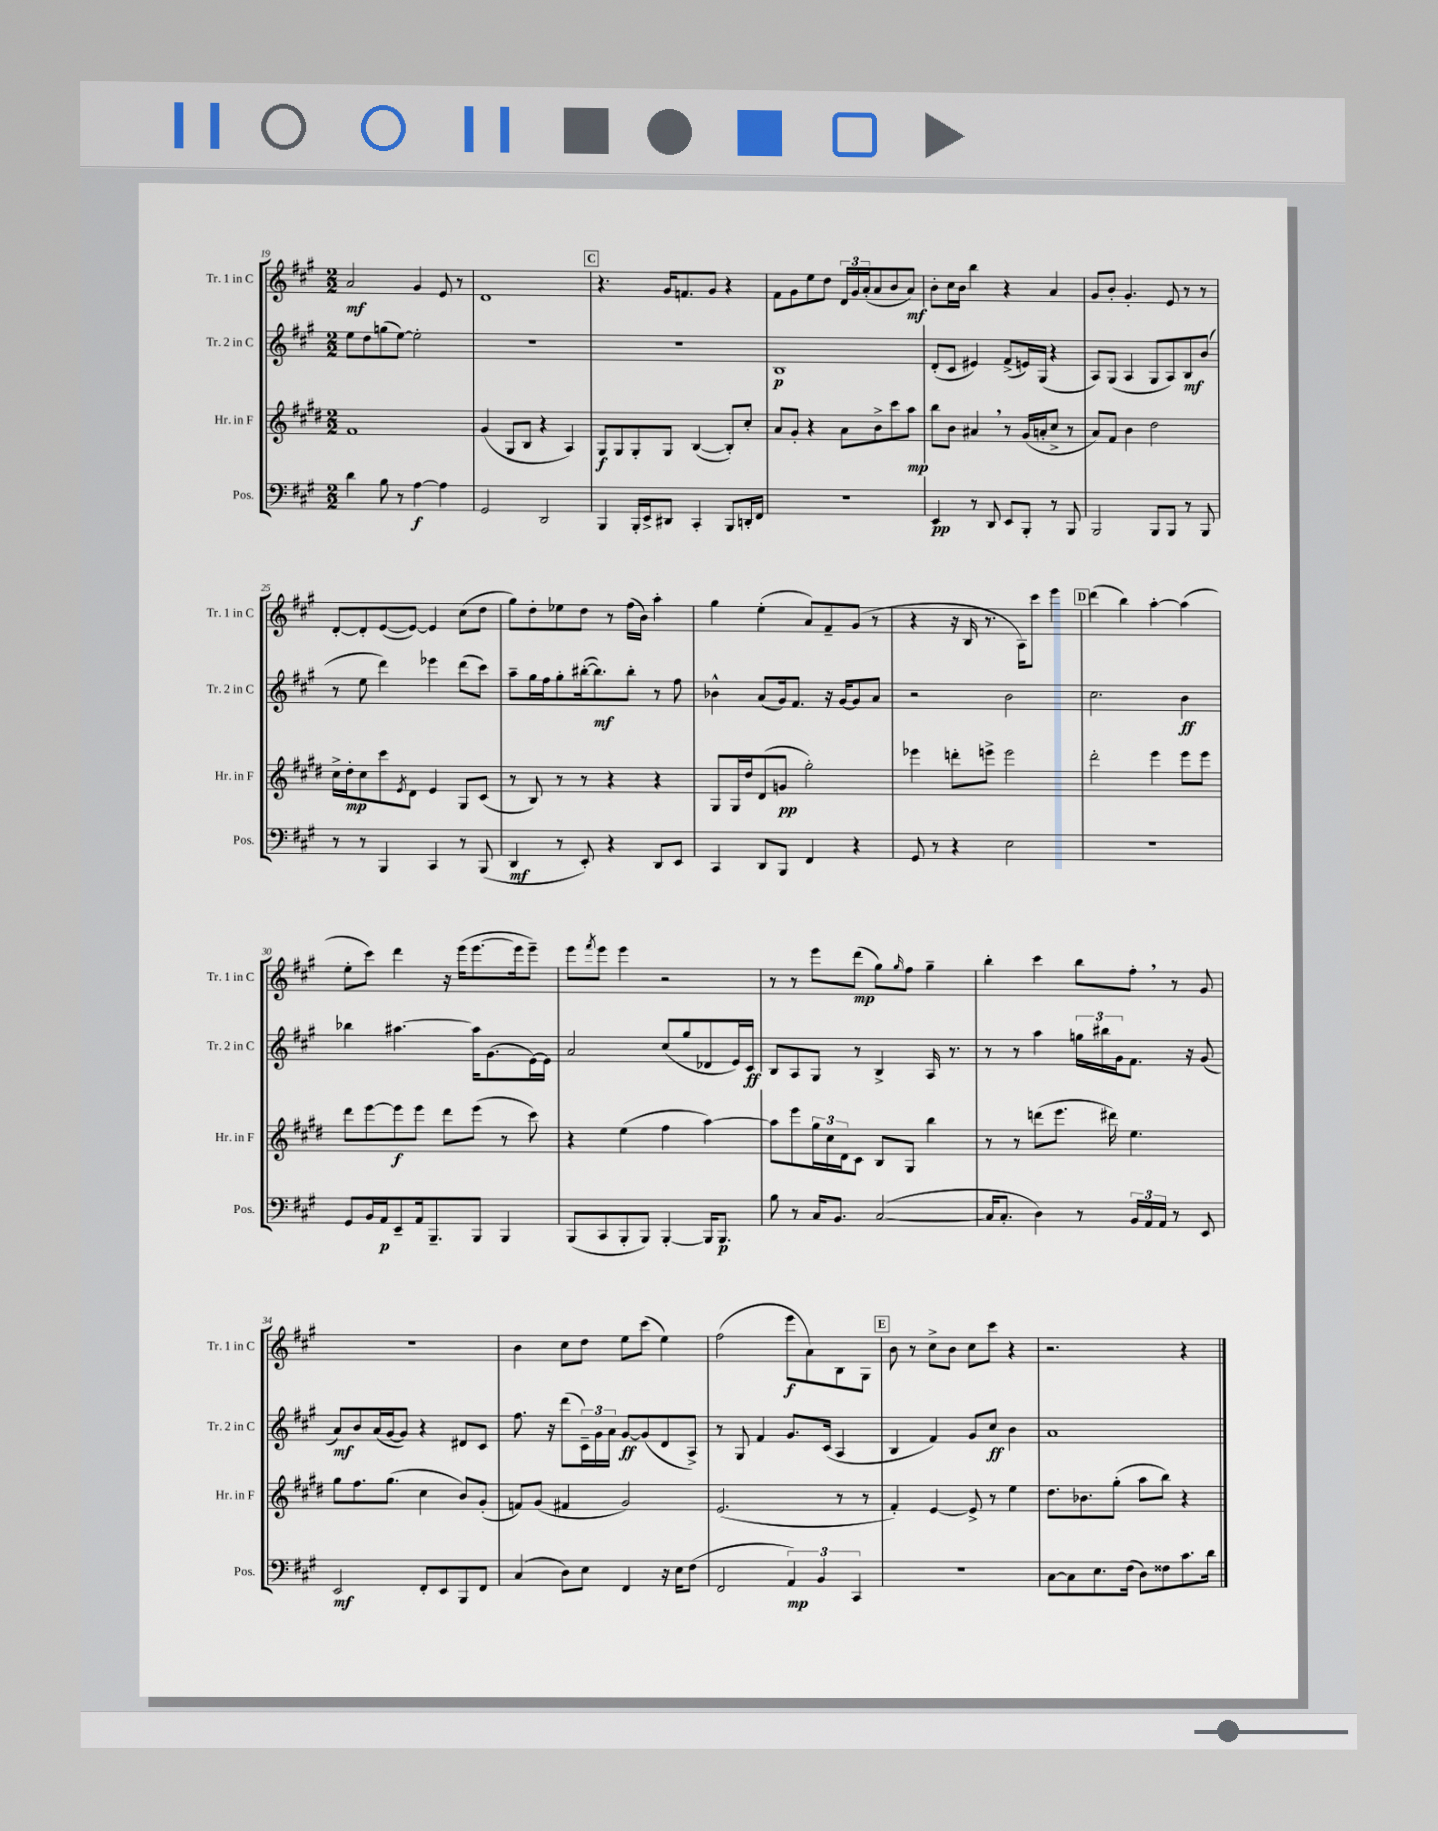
<<
\new StaffGroup <<
\new Staff = "s0" \with { instrumentName = "Tr. 1 in C" shortInstrumentName = "Tr. 1 in C" } {
    \clef treble \key a \major \numericTimeSignature \time 2/2
    a'2\mf gis'4 e'8 r8 |
    d'1 |
    \mark \markup { \box "C" } r4. gis'16 f'8. gis'8 r4 |
    fis'8 gis'8 e''8 d''8 \tuplet 3/2 { d'16 gis'16 a'16-.( } a'8 b'8 a'8\mf) |
    b'8-. cis''16 b'16 b''4 r4 a'4 |
    gis'8 b'8-. gis'4.-. e'8 r8 r8 |
    d'8~-. d'8-. e'8~( e'8~) e'4 cis''8( d''8 |
    gis''8) d''8-. ees''8 d''8 r8 fis''16( b'16) a''4-. |
    gis''4 e''4-.( a'8) fis'8-- gis'8( r8 |
    r4 r16 b16 r8. a16) cis'''8 e'''4 |
    \mark \markup { \box "D" } d'''4( b''4) a''4~-. a''4( |
    e''8-. cis'''8) d'''4 r16 e'''16( e'''8.~ e'''16 e'''8--) |
    e'''8 \acciaccatura { fis'''8 } e'''8 e'''4 r2 |
    r8 r8 e'''8 d'''8\mp( gis''8) \grace { gis''16 } fis''8 gis''4-- |
    b''4-. cis'''4 b''8 fis''8-. \breathe r8 gis'8 |
    R1 |
    b'4 cis''8 d''8 e''8 cis'''8( e''4) |
    fis''2( e'''8\f a'8) b8 gis8 |
    \mark \markup { \box "E" } b'8 r8 cis''8-> b'8 cis''8 cis'''8 r4 |
    r2. r4 \bar "|." |
}
\new Staff = "s1" \with { instrumentName = "Tr. 2 in C" shortInstrumentName = "Tr. 2 in C" } {
    \clef treble \key a \major \numericTimeSignature \time 2/2
    e''8 d''8 g''8( e''8~) e''2-. |
    R1 |
    \mark \markup { \box "C" } R1 |
    b1\p |
    d'8-.( cis'8 eis'4) fis'8->( e'16) gis16( r4 |
    a8) gis8( a4 gis8 a8) b8\mf b'8( |
    r8 e''8 d'''4) ees'''4 d'''8( cis'''8) |
    a''8-- gis''16 fis''16 gis''8-. bis''16~-.( bis''8.\mf) bis''8-. r8 fis''8 |
    bes'4-^ a'8( gis'16) fis'8. r16 gis'16~ gis'8 a'8 |
    r2 b'2 |
    \mark \markup { \box "D" } cis''2. b'4\ff |
    bes''4 ais''4.~ ais''16 gis'8.( e'16~) e'16 |
    a'2 cis''8( gis''8 des'8 e'16) cis'16\ff |
    b8 a8 gis8 r8 b4-> a16 r8. |
    r8 r8 a''4 \tuplet 3/2 { g''16 bis''16 gis'16 } fis'8. r16 gis'8( |
    a'8\mf) b'8 a'16( gis'16~ gis'8) r4 dis'8 cis'8 |
    fis''8. r16 d'''8( \tuplet 3/2 { cis'16--) gis'16 a'16 } gis'8~\ff gis'8( d'8 a8->) |
    r8 gis8 fis'4 gis'8. cis'16( a4 |
    \mark \markup { \box "E" } b4 fis'4) gis'8 cis''8\ff b'4 |
    a'1 \bar "|." |
}
\new Staff = "s2" \with { instrumentName = "Hr. in F" shortInstrumentName = "Hr. in F" } {
    \clef treble \key e \major \numericTimeSignature \time 2/2
    fis'1 |
    gis'4( gis8 b8 r4 a4) |
    \mark \markup { \box "C" } gis8\f gis8 gis8-. gis8 b4~( b8-.) cis''8-. |
    a'8 gis'8-. r4 a'8 b'8-> cis'''8 a''8\mp |
    b''8 b'8 ais'4 \breathe r8 gis'16( a'16-. cis''8-> r8 |
    a'8) fis'8 b'4 dis''2 |
    cis''16-> dis''16-.\mp cis''8 cis'''8 \acciaccatura { e'8 } dis'8 e'4 gis8 cis'8( |
    r8 b8) r8 r8 r4 r4 |
    gis8 gis16 dis''16 dis'8( g'8\pp gis''2-.) |
    ees'''4 d'''8-. e'''8-> e'''2 |
    \mark \markup { \box "D" } dis'''2-. e'''4 e'''8 e'''8 |
    dis'''8 e'''8~ e'''8\f e'''8 dis'''8 e'''8( r8 cis'''8) |
    r4 e''4( fis''4 a''4~) |
    a''8 e'''8 \tuplet 3/2 { gis''16 cis''16 dis'16 } cis'8 b8 gis8 b''4 |
    r8 r8 d'''8( e'''8. dis'''16) e''4. |
    gis''8 fis''8. gis''8.( cis''4 b'8) gis'8-.( |
    f'8) gis'8( fis'4 gis'2) |
    e'2.( r8 r8 |
    \mark \markup { \box "E" } fis'4-.) e'4~ e'8-> r8 e''4 |
    dis''8. bes'8. gis''8-.( a''8 b''8) r4 \bar "|." |
}
\new Staff = "s3" \with { instrumentName = "Pos." shortInstrumentName = "Pos." } {
    \clef bass \key a \major \numericTimeSignature \time 2/2
    d'4 b8 r8 a4~\f a4 |
    gis,2 d,2 |
    \mark \markup { \box "C" } b,,4 b,,16-. e,16-> dis,8 cis,4-. b,,8 d,16-. fis,16 |
    R1 |
    e,4\pp r8 d,8 e,8 b,,8-. r8 b,,8 |
    b,,2 b,,8 b,,8 r8 b,,8 |
    r8 r8 b,,4 cis,4 r8 b,,8( |
    d,4\mf r8 e,8-.) r4 d,8 e,8 |
    cis,4 d,8 b,,8 fis,4 r4 |
    gis,8 r8 r4 e2 |
    \mark \markup { \box "D" } R1 |
    gis,8 b,16 a,16\p e,8-- a,16 b,,8.-- b,,8 b,,4 |
    b,,8( cis,8 b,,8-. b,,8) b,,4~-. b,,16 b,,8.\p |
    b8 r8 cis16 b,8. cis2~( |
    cis16 cis8.-. d4) r8 \tuplet 3/2 { b,16 a,16 a,16 } r8 e,8 |
    e,2\mf fis,8-. e,8 b,,8 fis,8 |
    cis4( d8) e8 fis,4 r16 e16 fis8( |
    fis,2 \tuplet 3/2 { a,4\mp) b,4 cis,4 } |
    \mark \markup { \box "E" } R1 |
    cis8~ cis8 e8. fis16( d8) fisis8 cis'8. d'16 \bar "|." |
}
>>
>>
\layout { \context { \Score currentBarNumber = #19 } }
